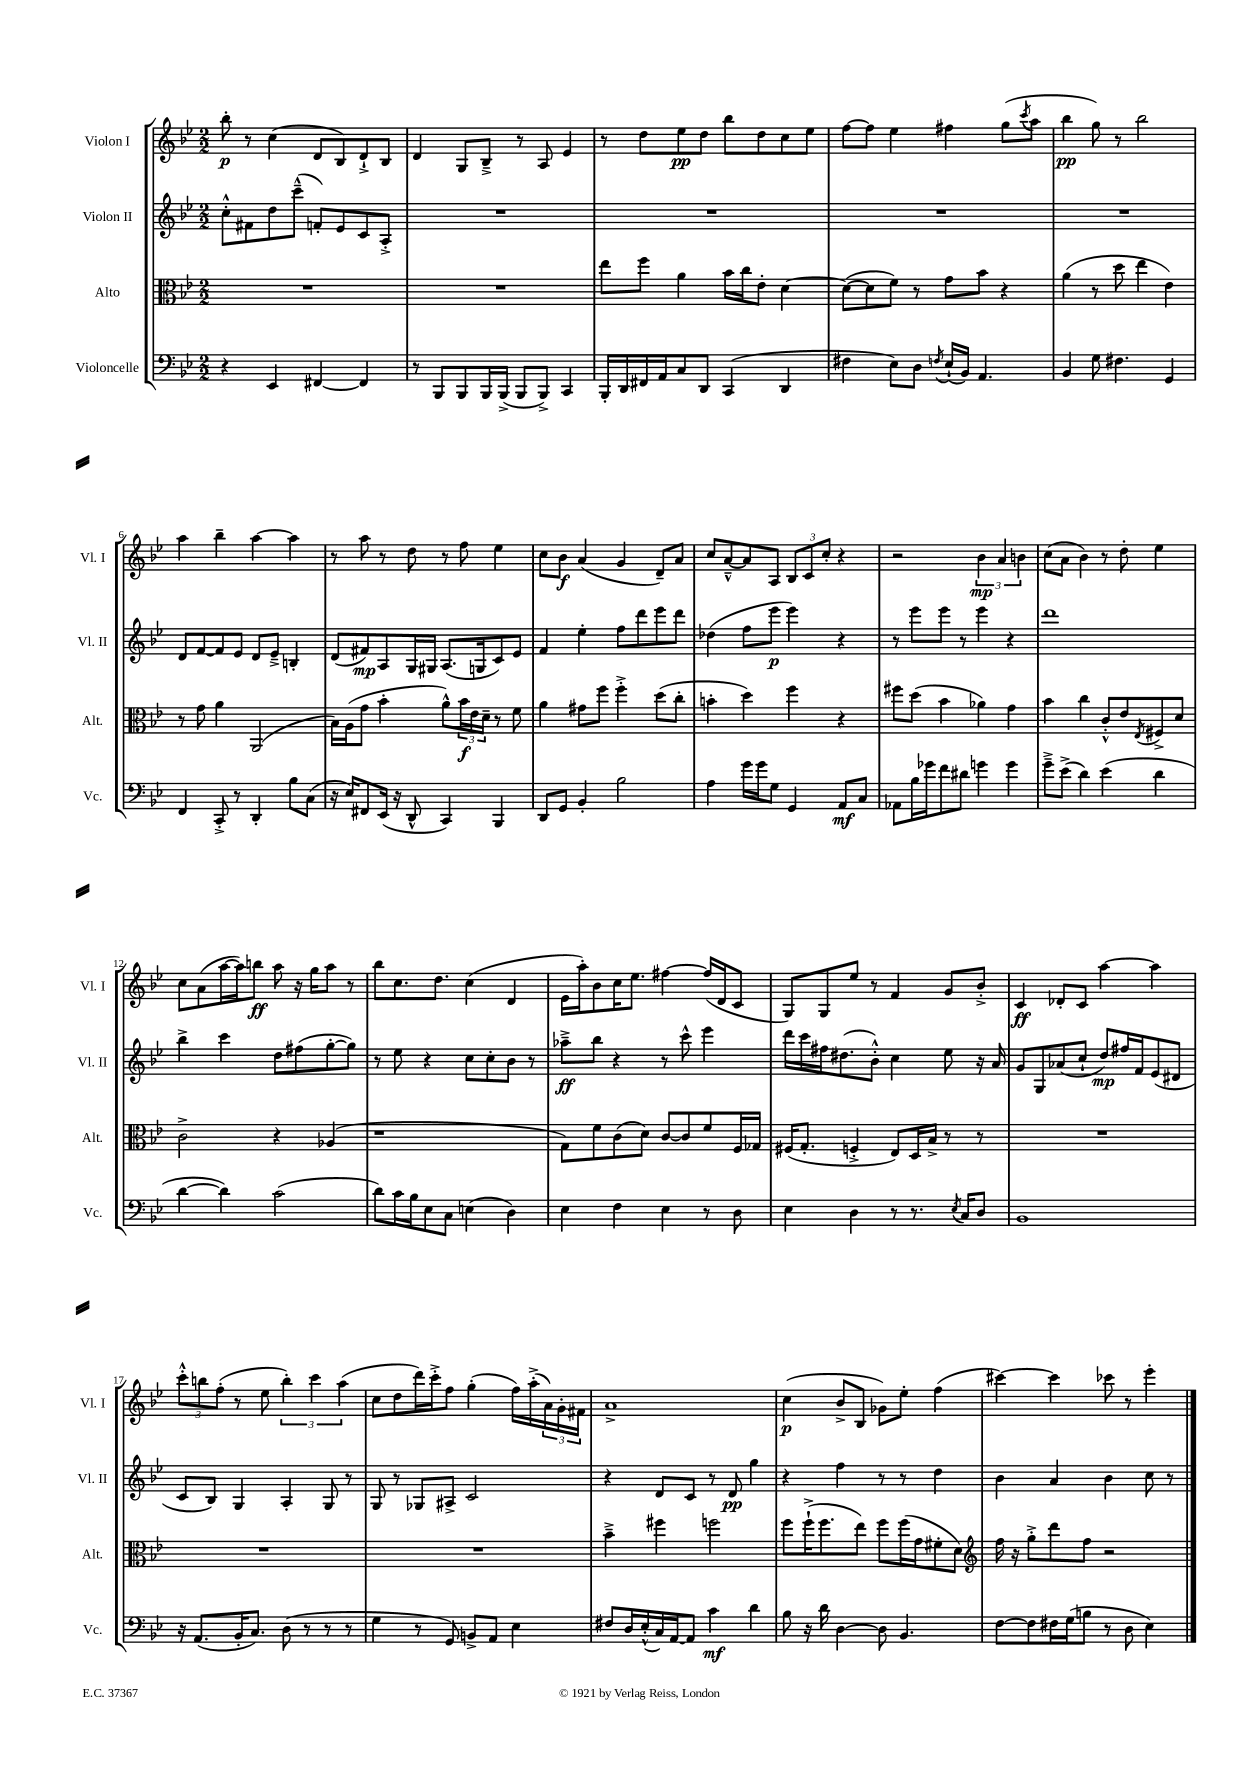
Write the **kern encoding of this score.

**kern	**dynam	**kern	**dynam	**kern	**dynam	**kern	**dynam
*part4	*part4	*part3	*part3	*part2	*part2	*part1	*part1
*staff4	*staff4	*staff3	*staff3	*staff2	*staff2	*staff1	*staff1
*I"Violoncelle	*	*I"Alto	*	*I"Violon II	*	*I"Violon I	*
*I'Vc.	*	*I'Alt.	*	*I'Vl. II	*	*I'Vl. I	*
*clefF4	*	*clefC3	*	*clefG2	*	*clefG2	*
*k[b-e-]	*	*k[b-e-]	*	*k[b-e-]	*	*k[b-e-]	*
*M2/2	*	*M2/2	*	*M2/2	*	*M2/2	*
=1	=1	=1	=1	=1	=1	=1	=1
4r	.	1r	.	8cc'^^\L	.	8bb-'\	p
.	.	.	.	8f#X\	.	8r	.
4EE-/	.	.	.	8dd\	.	(4cc\	.
.	.	.	.	(8ccc~^^\J	.	.	.
[4FF#X/	.	.	.	8fn'/L)	.	8d/L	.
.	.	.	.	8e-/	.	8B-/)	.
4FF#/]	.	.	.	8c/	.	8d`^/	.
.	.	.	.	8A'^/J	.	8B-/J	.
=2	=2	=2	=2	=2	=2	=2	=2
8r	.	1r	.	1r	.	4d/	.
8BBB-/L	.	.	.	.	.	.	.
8BBB-/	.	.	.	.	.	8G/L	.
16BBB-/L	.	.	.	.	.	8B-~^/J	.
(16BBB-^/JJ	.	.	.	.	.	.	.
8BBB-/L	.	.	.	.	.	8r	.
8BBB-^/J)	.	.	.	.	.	8A/	.
4CC/	.	.	.	.	.	4e-/	.
=3	=3	=3	=3	=3	=3	=3	=3
16BBB-'/LL	.	8ee-\L	.	1r	.	8r	.
16DD/	.	.	.	.	.	.	.
16FF#X/	.	8ff\J	.	.	.	8dd\L	.
16AA/J	.	.	.	.	.	.	.
8C/	.	4a\	.	.	.	8ee-\	pp
8DD/J	.	.	.	.	.	8dd\J	.
(4CC/	.	16b-\LL	.	.	.	8bb-\L	.
.	.	16cc\J	.	.	.	.	.
.	.	8e-'\J	.	.	.	8dd\	.
4DD/	.	[4d\	.	.	.	8cc\	.
.	.	.	.	.	.	8ee-\J	.
=4	=4	=4	=4	=4	=4	=4	=4
4F#X\	.	(8d\L_	.	1r	.	[8ff\L	.
.	.	8d\]	.	.	.	8ff\J]	.
8E-\L)	.	8f\J)	.	.	.	4ee-\	.
8D\J	.	8r	.	.	.	.	.
8qFn/	.	.	.	.	.	.	.
(16E-`/LL	.	8g\L	.	.	.	4ff#X\	.
16BB-/JJ)	.	.	.	.	.	.	.
4.AA/	.	8b-\J	.	.	.	.	.
.	.	4r	.	.	.	(8gg\L	.
.	.	.	.	.	.	8qccc/	.
.	.	.	.	.	.	8aa\J	.
=5	=5	=5	=5	=5	=5	=5	=5
4BB-/	.	(4a\	.	1r	.	4bb-\	pp
8G\	.	8r	.	.	.	8gg\)	.
4.F#X\	.	8dd\	.	.	.	8r	.
.	.	4ee-\	.	.	.	2bb-\	.
4GG/	.	4e-\)	.	.	.	.	.
!!LO:LB:g=z
=6	=6	=6	=6	=6	=6	=6	=6
4FF/	.	8r	.	8d/L	.	4aa\	.
.	.	8g\	.	[8f/	.	.	.
8CC'^/	.	4a\	.	8f/]	.	4bb-~\	.
8r	.	.	.	8e-/J	.	.	.
4DD'/	.	(2AA/	.	8d/L	.	[4aa\	.
.	.	.	.	8e-~^/J	.	.	.
8B-\L	.	.	.	4Bn'/	.	4aa\]	.
(8C\J	.	.	.	.	.	.	.
=7	=7	=7	=7	=7	=7	=7	=7
16r	.	16B-\LL)	.	(8d/L	.	8r	.
16E-/KL)	.	(16A\J	.	.	.	.	.
8FF#X/	.	8g\J	.	8f#X/)	mp	8aa\	.
(16EE-/Jk	.	4b-'\	.	8A/	.	8r	.
16r	.	.	.	.	.	.	.
8DD^^/	.	.	.	16G/L	.	8dd\	.
.	.	.	.	16G#X/JJ	.	.	.
4CC/)	.	8a^^\L)	.	(8.A/L	.	8r	.
.	.	24b-\L	f	.	.	8ff\	.
.	.	24e-\	.	.	.	.	.
.	.	.	.	16Gn/k	.	.	.
.	.	24d~\JJ	.	.	.	.	.
4BBB-/	.	8r	.	8c/)	.	4ee-\	.
.	.	8f\	.	8e-/J	.	.	.
=8	=8	=8	=8	=8	=8	=8	=8
8DD/L	.	4a\	.	4f/	.	8cc\L	.
8GG/J	.	.	.	.	.	8b-\J	f
4BB-'/	.	8g#X\L	.	4ee-'\	.	(4a/	.
.	.	8ff\J	.	.	.	.	.
2B-\	.	4ff'^\	.	8ff\L	.	4g/	.
.	.	.	.	8ddd\	.	.	.
.	.	(8dd\L	.	8eee-\	.	8d~/L)	.
.	.	8cc'\J	.	8ddd\J	.	8a/J	.
=9	=9	=9	=9	=9	=9	=9	=9
4A\	.	4bn'\	.	(4dd-X\	.	8cc/L	.
.	.	.	.	.	.	[8a~^^/	.
16g\LL	.	4dd\)	.	8ff\L	.	8a/]	.
16g\J	.	.	.	.	.	.	.
8G\J	.	.	.	8eee-\J	p	8A/J	.
4GG/	.	4ff\	.	4eee-\)	.	12B-/L	.
.	.	.	.	.	.	12c/	.
.	.	.	.	.	.	12cc'/J	.
8AA/L	mf	4r	.	4r	.	4r	.
8C/J	.	.	.	.	.	.	.
=10	=10	=10	=10	=10	=10	=10	=10
8AA-X\L	.	8ff#X\L	.	8r	.	2r	.
16B-\L	.	(8dd\J	.	8eee-\L	.	.	.
16g-X\J	.	.	.	.	.	.	.
8f\	.	4b-\	.	8eee-\J	.	.	.
8d#X\J	.	.	.	8r	.	.	.
4gn\	.	4a-X\)	.	4eee-\	.	6b-\	mp
.	.	.	.	.	.	6a/	.
4g\	.	4g\	.	4r	.	.	.
.	.	.	.	.	.	6bn\	.
=11	=11	=11	=11	=11	=11	=11	=11
8g~^\L	.	4b-\	.	1ddd	.	(8cc\L	.
(8e-^\J	.	.	.	.	.	8a\J	.
4d\)	.	4cc\	.	.	.	4b-\)	.
(4e-\	.	8c'^^/L	.	.	.	8r	.
.	.	8e-/	.	.	.	8dd'\	.
.	.	8qE-/	.	.	.	.	.
4d\	.	8F#X^/	.	.	.	4ee-\	.
.	.	8d/J	.	.	.	.	.
!!LO:LB:g=z
=12	=12	=12	=12	=12	=12	=12	=12
[4d\	.	2c^\	.	4bb-^\	.	8cc\L	.
.	.	.	.	.	.	(8a\	.
4d\])	.	.	.	4ccc\	.	[16aa\L	.
.	.	.	.	.	.	16aa\J])	.
.	.	.	.	.	.	8bbn\J	ff
(2c\	.	4r	.	8dd\L	.	8aa\	.
.	.	.	.	(8ff#X\	.	16r	.
.	.	.	.	.	.	16gg\KL	.
.	.	(4A-X/	.	[8gg'\	.	8aa\J	.
.	.	.	.	8gg\J])	.	8r	.
=13	=13	=13	=13	=13	=13	=13	=13
8d\L)	.	1r	.	8r	.	8bb-\L	.
16c\L	.	.	.	8ee-\	.	8.cc\	.
16B-\J	.	.	.	.	.	.	.
8E-\	.	.	.	4r	.	.	.
.	.	.	.	.	.	8.dd\J	.
8C\J	.	.	.	.	.	.	.
(4En\	.	.	.	8cc\L	.	(4cc\	.
.	.	.	.	8cc'\	.	.	.
4D\)	.	.	.	8b-\J	.	4d/	.
.	.	.	.	8r	.	.	.
=14	=14	=14	=14	=14	=14	=14	=14
4E-\	.	8G\L)	.	8aa-X~^\L	ff	16e-\LL	.
.	.	.	.	.	.	16aa'\J)	.
.	.	8f\	.	8bb-\J	.	8b-\	.
4F\	.	(8c\	.	4r	.	16cc\K	.
.	.	.	.	.	.	8.ee-\J	.
.	.	8d\J)	.	.	.	.	.
4E-\	.	[8c/L	.	8r	.	[4ff#X\	.
.	.	8c/]	.	8ccc^^\	.	.	.
8r	.	8f/	.	4eee-\	.	(16ff#/LL]	.
.	.	.	.	.	.	16d/J	.
8D\	.	16F/L	.	.	.	8c/J	.
.	.	16G-X/JJ	.	.	.	.	.
=15	=15	=15	=15	=15	=15	=15	=15
4E-\	.	(16F#X/KL	.	16ddd\LL	.	8G/L)	.
.	.	8.G'/J	.	16ccc\	.	.	.
.	.	.	.	16ff#X\J	.	8G/	.
.	.	.	.	(8.dd#X\	.	.	.
4D\	.	4Fn'^/	.	.	.	8ee-/J	.
.	.	.	.	8b-'^^\J)	.	8r	.
8r	.	8E-/L)	.	4cc\	.	4f/	.
8.r	.	16D/L	.	.	.	.	.
.	.	16B-^/JJ	.	.	.	.	.
.	.	8r	.	8ee-\	.	8g/L	.
8qE-/	.	.	.	.	.	.	.
16C/KL	.	.	.	.	.	.	.
8D/J	.	8r	.	16r	.	8b-'^/J	.
.	.	.	.	16a/	.	.	.
=16	=16	=16	=16	=16	=16	=16	=16
1BB-	.	1r	.	8g/L	.	4c/	ff
.	.	.	.	8G/	.	.	.
.	.	.	.	(8a-X/	.	8d-X'/L	.
.	.	.	.	8cc`/J	.	8c/J	.
.	.	.	.	8dd/L)	mp	[4aa\	.
.	.	.	.	16ff#X/L	.	.	.
.	.	.	.	16f/J	.	.	.
.	.	.	.	(8e-/	.	4aa\]	.
.	.	.	.	8d#X/J	.	.	.
!!LO:LB:g=z
=17	=17	=17	=17	=17	=17	=17	=17
16r	.	1r	.	8c/L	.	12ccc'^^\L	.
(8.AA/L	.	.	.	.	.	.	.
.	.	.	.	.	.	12bbn\	.
.	.	.	.	8B-/J)	.	.	.
.	.	.	.	.	.	(12ff'\J	.
16BB-'/K	.	.	.	4G/	.	8r	.
8.C/J)	.	.	.	.	.	.	.
.	.	.	.	.	.	8ee-\	.
(8D\	.	.	.	4A'/	.	6bb'\)	.
8r	.	.	.	.	.	.	.
.	.	.	.	.	.	6ccc\	.
8r	.	.	.	8G/	.	.	.
.	.	.	.	.	.	(6aa\	.
8r	.	.	.	8r	.	.	.
=18	=18	=18	=18	=18	=18	=18	=18
4G\	.	1r	.	8G/	.	8cc\L	.
.	.	.	.	8r	.	8dd\	.
8r	.	.	.	8G-X/L	.	16ddd\L)	.
.	.	.	.	.	.	16ccc'^\J	.
8GG/)	.	.	.	8A#X^/J	.	8ff\J	.
8BBn^/L	.	.	.	2c/	.	(4gg'\	.
8AA/J	.	.	.	.	.	.	.
4E-\	.	.	.	.	.	16ff\LL)	.
.	.	.	.	.	.	(16aa'^\	.
.	.	.	.	.	.	24a\)	.
.	.	.	.	.	.	24g'\	.
.	.	.	.	.	.	24f#X\JJ	.
=19	=19	=19	=19	=19	=19	=19	=19
8F#X/L	.	4b-~^\	.	4r	.	1a^	.
16D/L	.	.	.	.	.	.	.
(16E-'^^/	.	.	.	.	.	.	.
16C/)	.	4ff#X\	.	8d/L	.	.	.
[16AA/J	.	.	.	.	.	.	.
8AA/J]	.	.	.	8c/J	.	.	.
4c\	mf	2ffn\	.	8r	.	.	.
.	.	.	.	8d/	pp	.	.
4d\	.	.	.	4gg\	.	.	.
=20	=20	=20	=20	=20	=20	=20	=20
8B-\	.	8ff\L	.	4r	.	(4cc\	p
16r	.	(16ff`^\K	.	.	.	.	.
16d\	.	8.ff\	.	.	.	.	.
[4D\	.	.	.	4ff\	.	8b-^/L	.
.	.	8ee-\J)	.	.	.	8B-/J	.
8D\]	.	8ff\L	.	8r	.	8g-X\L)	.
4.BB-/	.	(16ff\L	.	8r	.	8ee-'\J	.
.	.	16g\J	.	.	.	.	.
.	.	8f#X'\	.	4dd\	.	(4ff\	.
.	.	8d\J)	.	.	.	.	.
=21	=21	=21	=21	=21	=21	=21	=21
*	*	*clefG2	*	*	*	*	*
[8F\L	.	16ff\	.	4b-\	.	[4ccc#X\)	.
.	.	16r	.	.	.	.	.
8F\]	.	8gg'^\L	.	.	.	.	.
16F#X\L	.	8ddd\	.	4a/	.	4ccc#\]	.
(16G\J	.	.	.	.	.	.	.
8Bn\J	.	8ff\J	.	.	.	.	.
8r	.	2r	.	4b-\	.	8ccc-X\	.
8D\	.	.	.	.	.	8r	.
4E-\)	.	.	.	8cc\	.	4eee-'\	.
.	.	.	.	8r	.	.	.
==	==	==	==	==	==	==	==
*-	*-	*-	*-	*-	*-	*-	*-
